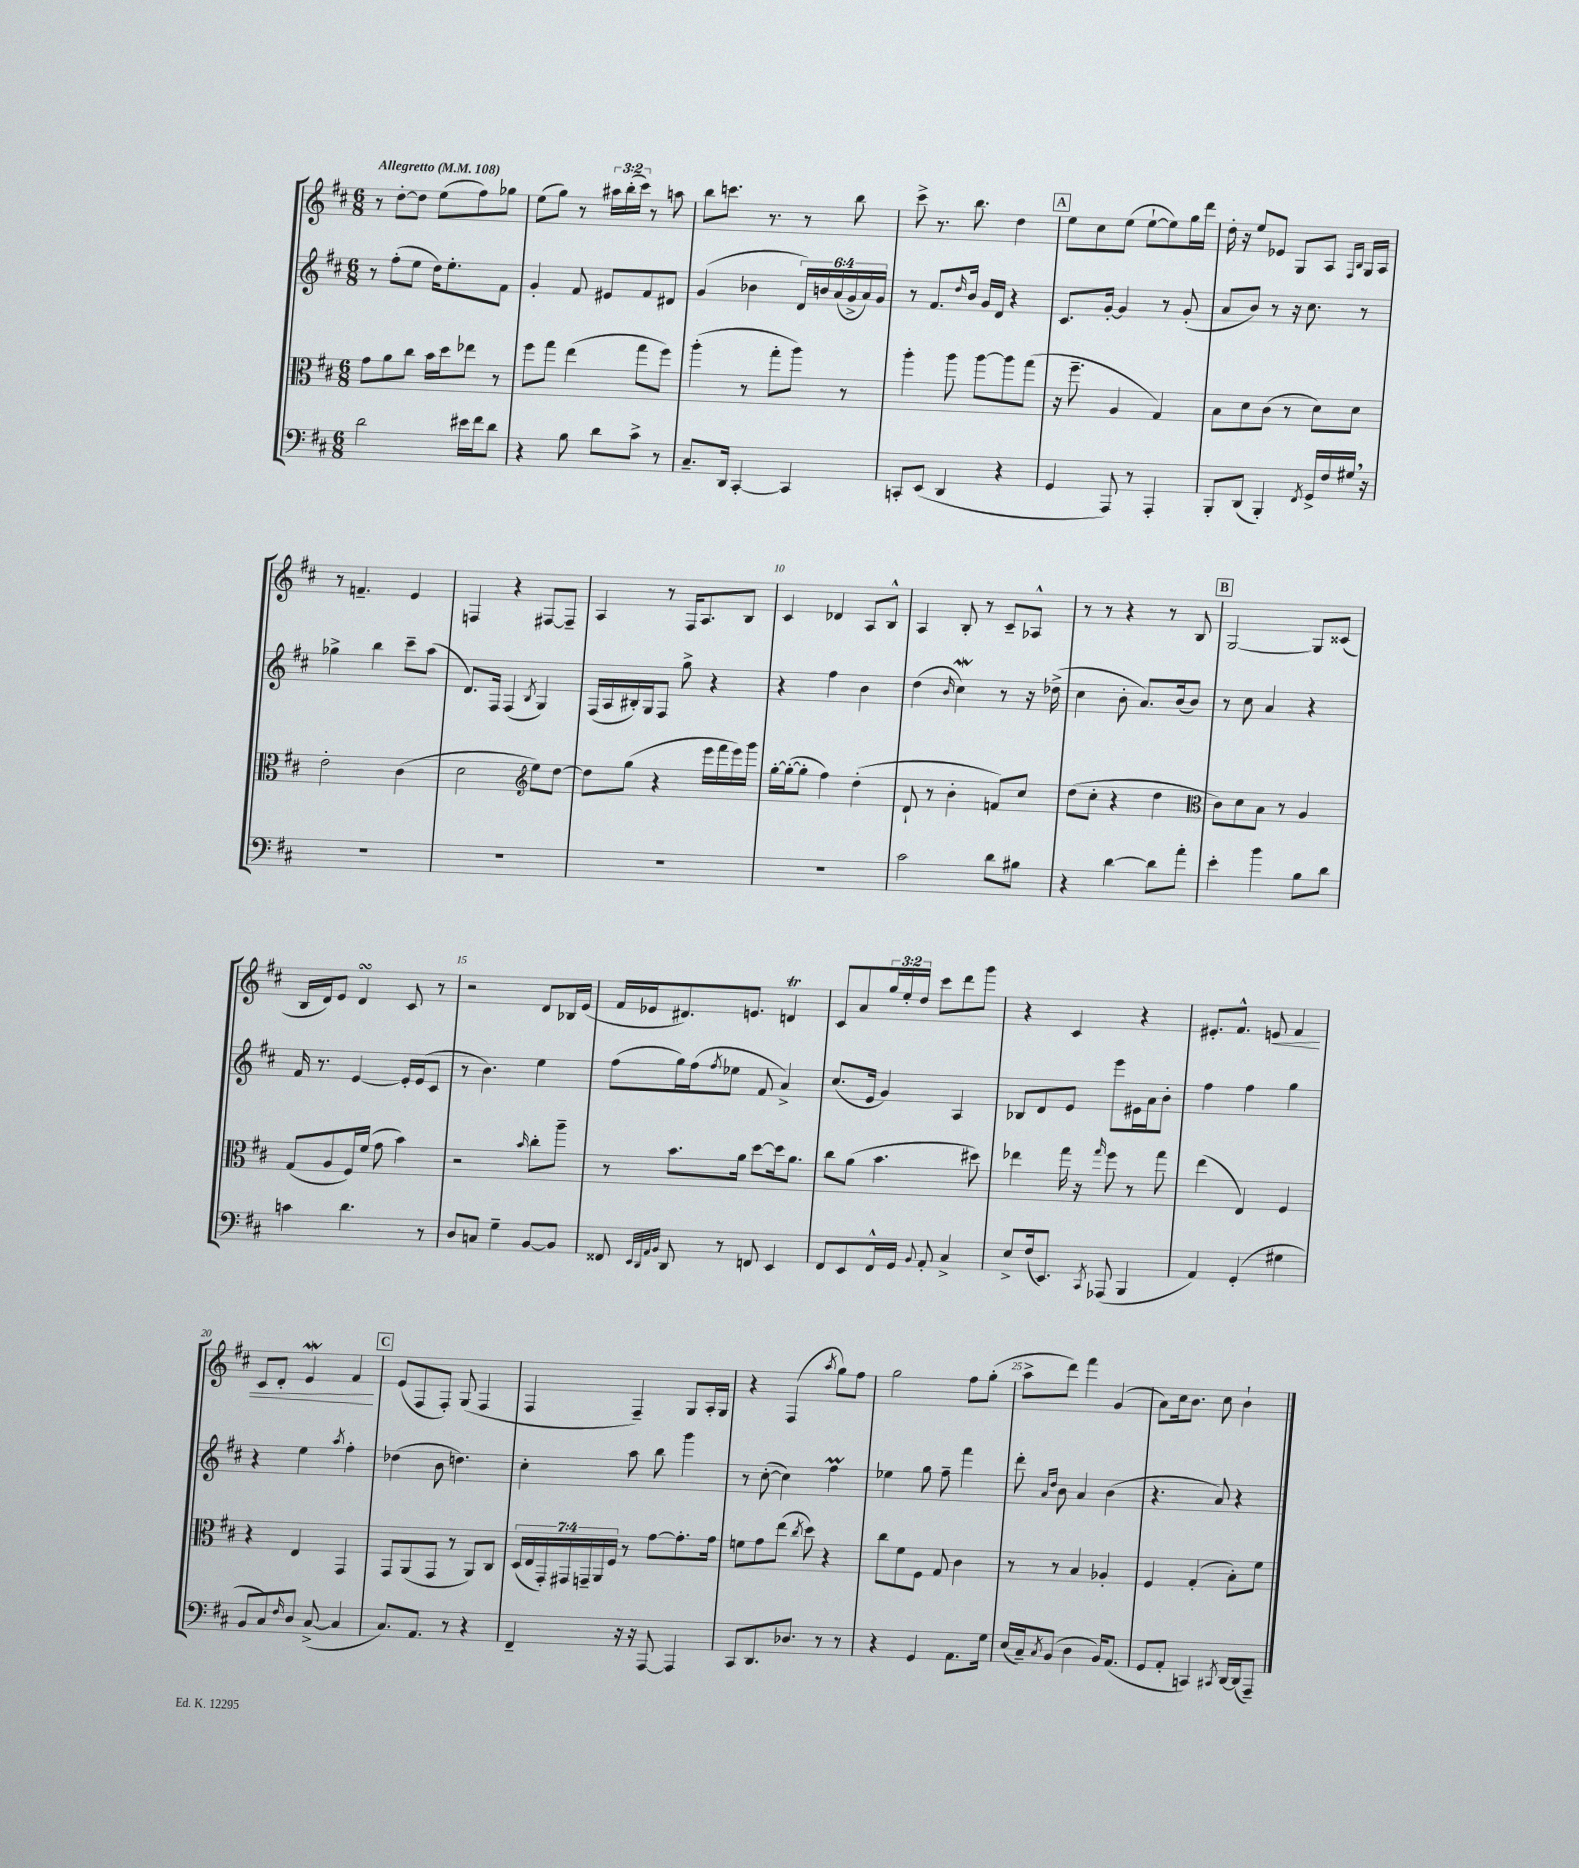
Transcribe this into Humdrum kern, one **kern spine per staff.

**kern	**kern	**kern	**kern	**dynam
*part4	*part3	*part2	*part1	*part1
*staff4	*staff3	*staff2	*staff1	*staff1
*clefF4	*clefC3	*clefG2	*clefG2	*
*k[f#c#]	*k[f#c#]	*k[f#c#]	*k[f#c#]	*
*M6/8	*M6/8	*M6/8	*M6/8	*
*MM108	*MM108	*MM108	*MM108	*
=1	=1	=1	=1	=1
!	!	!	!LO:TX:a:B:t=Allegretto	!
2d\	8g\L	8r	8r	.
.	8a\	(8ff#'\L	[8dd'\L	.
.	8cc#\J	8ee\J	8dd\J]	.
.	16b\LL	16dd\KL)	(8ee\L	.
.	16dd\J	8.ee'\	.	.
16e#X\LL	8ee-X\J	.	8ff#\)	.
16f#\J	.	.	.	.
8d\J	8r	8f#\J	8gg-X\J	.
=2	=2	=2	=2	=2
4r	8ff#\L	4g'/	(8ee\L	.
.	8gg\J	.	8gg\J)	.
8B\	(4ee\	8f#/	8r	.
8d\L	.	8e#X/L	24aa#X\LL	.
.	.	.	(24bb'\	.
.	.	.	24ccc#\JJ)	.
8c#^\J	8gg\L	8f#/	8r	.
8r	8ff#\J)	8d#X/J	8aan\	.
=3	=3	=3	=3	=3
8.C#~/L	(4aa'\	(4g/	8bb\L	.
.	.	.	8.cccn\J	.
16DD/Jk	.	.	.	.
[4CC#'/	8r	4b-X\	.	.
.	.	.	8.r	.
.	8gg'\L	.	.	.
4CC#/]	8aa\J)	24d/LL)	8r	.
.	.	24bn/	.	.
.	.	(24a/	.	.
.	8r	24g^/	8bb\	.
.	.	24a/)	.	.
.	.	24g/JJ	.	.
=4	=4	=4	=4	=4
8CCn'/L	4aa'\	8r	8ccc#^\	.
(8EE/J	.	8.f#/L	8.r	.
4DD/	8aa\	.	.	.
.	.	16qqdd/	.	.
.	.	16b/Jk	8.bb\	.
.	[8aa\L	16g/LL	.	.
.	.	16d/JJ	.	.
4r	8aa\]	4r	4dd\	.
.	(8gg\J	.	.	.
!!LO:REH:place=s1:t=A
=5	=5	=5	=5	=5
4GG/	16r	8.c#/L	8ee\L	.
.	8.ff#~\	.	.	.
.	.	.	8cc#\	.
.	.	[16g'/Jk	.	.
8AAA/)	4A/	4g/]	(8ee\J	.
8r	.	.	[8ee`\L	.
4AAA'/	4G/)	8r	8ee\])	.
.	.	(8g'/	16gg\L	.
.	.	.	16ddd\JJ	.
=6	=6	=6	=6	=6
8BBB'/L	8B\L	8a/L	16dd'\	.
.	.	.	16r	.
(8DD/J	8d\	8b/J)	8ee/L	.
4BBB'/)	(8c#\J	8r	8e-X/J	.
.	8r	16r	8G/L	.
.	.	8.cc#\	.	.
8qFF#/	.	.	.	.
16GG^/LL	8d\L)	.	8A/J	.
16F#/	.	.	.	.
.	.	.	16qqF#/LL	.
.	.	.	16qqB/JJ	.
16G#X,/JJ	8d\J	8r	16G/LL	.
16r	.	.	16A/JJ	.
!!LO:LB:g=z
=7	=7	=7	=7	=7
2.r	2e'\	4gg-X^\	8r	.
.	.	.	4.fn~/	.
.	.	4bb\	.	.
.	(4c#\	8ccc#~\L	4e/	.
.	.	(8aa\J	.	.
=8	=8	=8	=8	=8
2.r	2d\	8.d/L)	4Fn/	.
.	.	16F#/Jk	.	.
.	.	(4F#/	4r	.
*	*clefG2	*	*	*
.	.	8qB/	.	.
.	8ee\L)	4G/)	[8F#X/L	.
.	[8dd\J	.	8F#~/J]	.
=9	=9	=9	=9	=9
2.r	8dd\L]	(16F#/LL	4A/	.
.	.	16A/	.	.
.	(8gg\J	16B#X'/)	.	.
.	.	16G/J	.	.
.	4r	8F#/J	8r	.
.	.	8gg^\	16F#/KL	.
.	.	.	8.A/	.
.	16eee\LL	4r	.	.
.	16fff#\	.	.	.
.	16eee\)	.	8B/J	.
.	16ggg\JJ	.	.	.
=10	=10	=10	=10	=10
2.r	[16gg'\LL	4r	4c#/	.
.	(16gg'\J_	.	.	.
.	8gg'\J]	.	.	.
.	4ff#\)	4ff#\	4d-X/	.
.	(4dd'\	4b\	8A/L	.
.	.	.	8B^^/J	.
=11	=11	=11	=11	=11
2c#\	8d`/	(4dd\	4A/	.
.	8r	.	.	.
.	.	16qqb/	.	.
.	4b'\	4cc#W\)	8B'/	.
.	.	.	8r	.
8d\L	8fn/L)	8r	8c#~/L	.
8B#X\J	8cc#/J	16r	8A-X^^/J	.
.	.	(16dd-X^\	.	.
=12	=12	=12	=12	=12
4r	(8dd\L	4cc#\	8r	.
.	8cc#'\J	.	8r	.
[4d\	4r	8b'\	4r	.
.	.	8.a/L)	.	.
8d\L]	4dd\	.	8r	.
.	.	(16b/k	.	.
8a'\J	.	8b/J)	8B/	.
!!LO:REH:place=s1:t=B
=13	=13	=13	=13	=13
*	*clefC3	*	*	*
4e'\	8c#\L)	8r	[2G/	.
.	8d\	8cc#\	.	.
4b\	8B\J	4a/	.	.
.	8r	.	.	.
8B\L	4A/	4r	8G/L]	.
8d\J	.	.	(8c##X/J	.
!!LO:LB:g=z
=14	=14	=14	=14	=14
4cn\	(8G/L	16f#/	16B/LL	.
.	.	8.r	16d/J)	.
.	8A/	.	8e/J	.
4.d\	16F#/L)	[4e/	4dsSSs/	.
.	(16f#/JJ	.	.	.
.	8g\	.	.	.
.	4b\)	16e'/LL]	8c#/	.
.	.	(16e/J	.	.
8r	.	8c#/J	8r	.
=15	=15	=15	=15	=15
8D/L	2r	8r	2r	.
8Cn/J	.	4.b\)	.	.
4G~\	.	.	.	.
.	16qqb/	.	.	.
[8BB/L	8cc#'\L	4ee\	8d/L	.
8BB/J]	8aa~\J	.	16B-X/L	.
.	.	.	(16e/JJ	.
=16	=16	=16	=16	=16
8FF##X/	8r	(8ff#\L	16f#/LL	.
.	.	.	16e-X/J	.
32qqEE/LLL	.	.	.	.
32qqDD/	.	.	.	.
32qqAA/	.	.	.	.
32qqBB/JJJ	.	.	.	.
8DD/	8.b\L	16gg\L)	8.d#X/)	.
.	.	(16ff#\J	.	.
.	.	8qff#/	.	.
8r	.	8ee-X\J	.	.
.	16a\Jk	.	8.en/J	.
8FFn/	[8dd\L	8f#/	.	.
4EE/	16dd\k]	4a^/)	4dnT/	.
.	8.a\J	.	.	.
=17	=17	=17	=17	=17
8FF#/L	8cc#\L	(8.cc#/L	8c#/L	.
8EE/	(8a\J	.	8a/	.
.	.	16e/Jk	.	.
16FF#^^/L	4.b\	4g/)	24gg/L	.
.	.	.	24ee'/	.
16GG/JJ	.	.	.	.
.	.	.	24dd/JJ	.
8qqBB/	.	.	.	.
8AA'/	.	.	8ccc#\L	.
4C#^/	.	4A/	8ddd\	.
.	8dd#X\)	.	8ggg\J	.
=18	=18	=18	=18	=18
8E^/L	4ee-X\	8B-X/L	4r	.
(16F#/k	.	8d/	.	.
8.EE/J)	.	.	.	.
.	16gg\	8e/J	4c#/	.
.	16r	.	.	.
8qCC#/	16qqgg/	.	.	.
(8AAA-X/	8ff#\	8eee\L	.	.
4BBB/	8r	16e#X\L	4r	.
.	.	16a\J	.	.
.	8gg\	8b'\J	.	.
=19	=19	=19	=19	=19
4AA/)	(4ee\	4ff#\	8.e#X'/L	.
.	.	.	8.f#^^/J	.
(4GG'/	4E/)	4ff#\	.	.
!	!	!	!	!LO:HP:b
.	.	.	8en/	<
4G#X\	4F#/	4gg\	4f#/	.
!!LO:LB:g=z
=20	=20	=20	=20	=20
8BB/L	4r	4r	8c#/L	.
8C#/)	.	.	8d'/J	.
16qqF#/	.	.	.	.
8D/J	4E/	4ee\	4eW/	.
([8C#^/	.	.	.	.
.	.	8qaa/	.	.
4C#/]	4GG/	4ff#'\	4f#/	.
.	.	.	.	[
!!LO:REH:place=s1:t=C
=21	=21	=21	=21	=21
8.C#/L)	8GG/L	(4dd-X\	(8e/L	.
.	(8AA/	.	8F#/	.
8.AA/J	.	.	.	.
.	8GG/J	8b\	8F#'/J)	.
8r	8r	4.ddn\)	(8G/	.
4r	8AA/L)	.	4F#/	.
.	8C#/J	.	.	.
=22	=22	=22	=22	=22
4FF#~/	(28D/LL	4cc#'\	4F#/	.
.	28E/	.	.	.
.	28GG'/)	.	.	.
.	28GG#X/	.	.	.
.	28GGn~/	.	.	.
.	28AA/	.	.	.
.	28F#/JJ	.	.	.
16r	8r	8aa\	4F#~/)	.
16r	.	.	.	.
[8AAA/	[8g\L	8bb\	.	.
4AAA/]	8.g'\]	4ggg\	8G/L	.
.	.	.	16A'/L	.
.	16g\Jk	.	16G/JJ	.
=23	=23	=23	=23	=23
8CC#/L	8fn\L	8r	4r	.
8.DD/	8g\	([8cc#'\	.	.
.	(8ee\J	4cc#\])	(4F#/	.
8.D-X/J	.	.	.	.
.	8qcc#/	.	.	.
.	8dd\)	.	.	.
.	.	.	8qaa/	.
8r	4r	4ff#m\	8gg\L)	.
8r	.	.	8ff#\J	.
=24	=24	=24	=24	=24
4r	8cc#\L	4ee-X\	2gg\	.
.	8f#\	.	.	.
4GG/	8F#\J	8gg\	.	.
.	8G/	8ff#~\	.	.
8.AA\L	4c#\	4fff#\	8ff#\L	.
.	.	.	(8gg'\J	.
16G\Jk	.	.	.	.
=25	=25	=25	=25	=25
(16E/LL	8r	8ddd'\	8aa^\L	.
16C#~/J)	.	.	.	.
.	.	16qqa/LL	.	.
8qC#/	.	16qqdd/JJ	.	.
(8BB/J	8r	8b\	8ddd\J)	.
4D\	4B/	4a/	4fff#\	.
16BB/KL)	4A-X'/	(4b\	(4g/	.
(8.AA/J	.	.	.	.
=26	=26	=26	=26	=26
8GG/L	4F#/	4.r	8a\L)	.
8AA'/J	.	.	16cc#\k	.
.	.	.	8.b\J	.
4CCn/)	(4G'/	.	.	.
.	.	8a/)	8cc#\	.
8qCC#X/	.	.	.	.
[16DD/LL	8B'\L)	4r	4b`\	.
(16DD/J]	.	.	.	.
8AAA~/J)	8f#\J	.	.	.
==	==	==	==	==
*-	*-	*-	*-	*-
